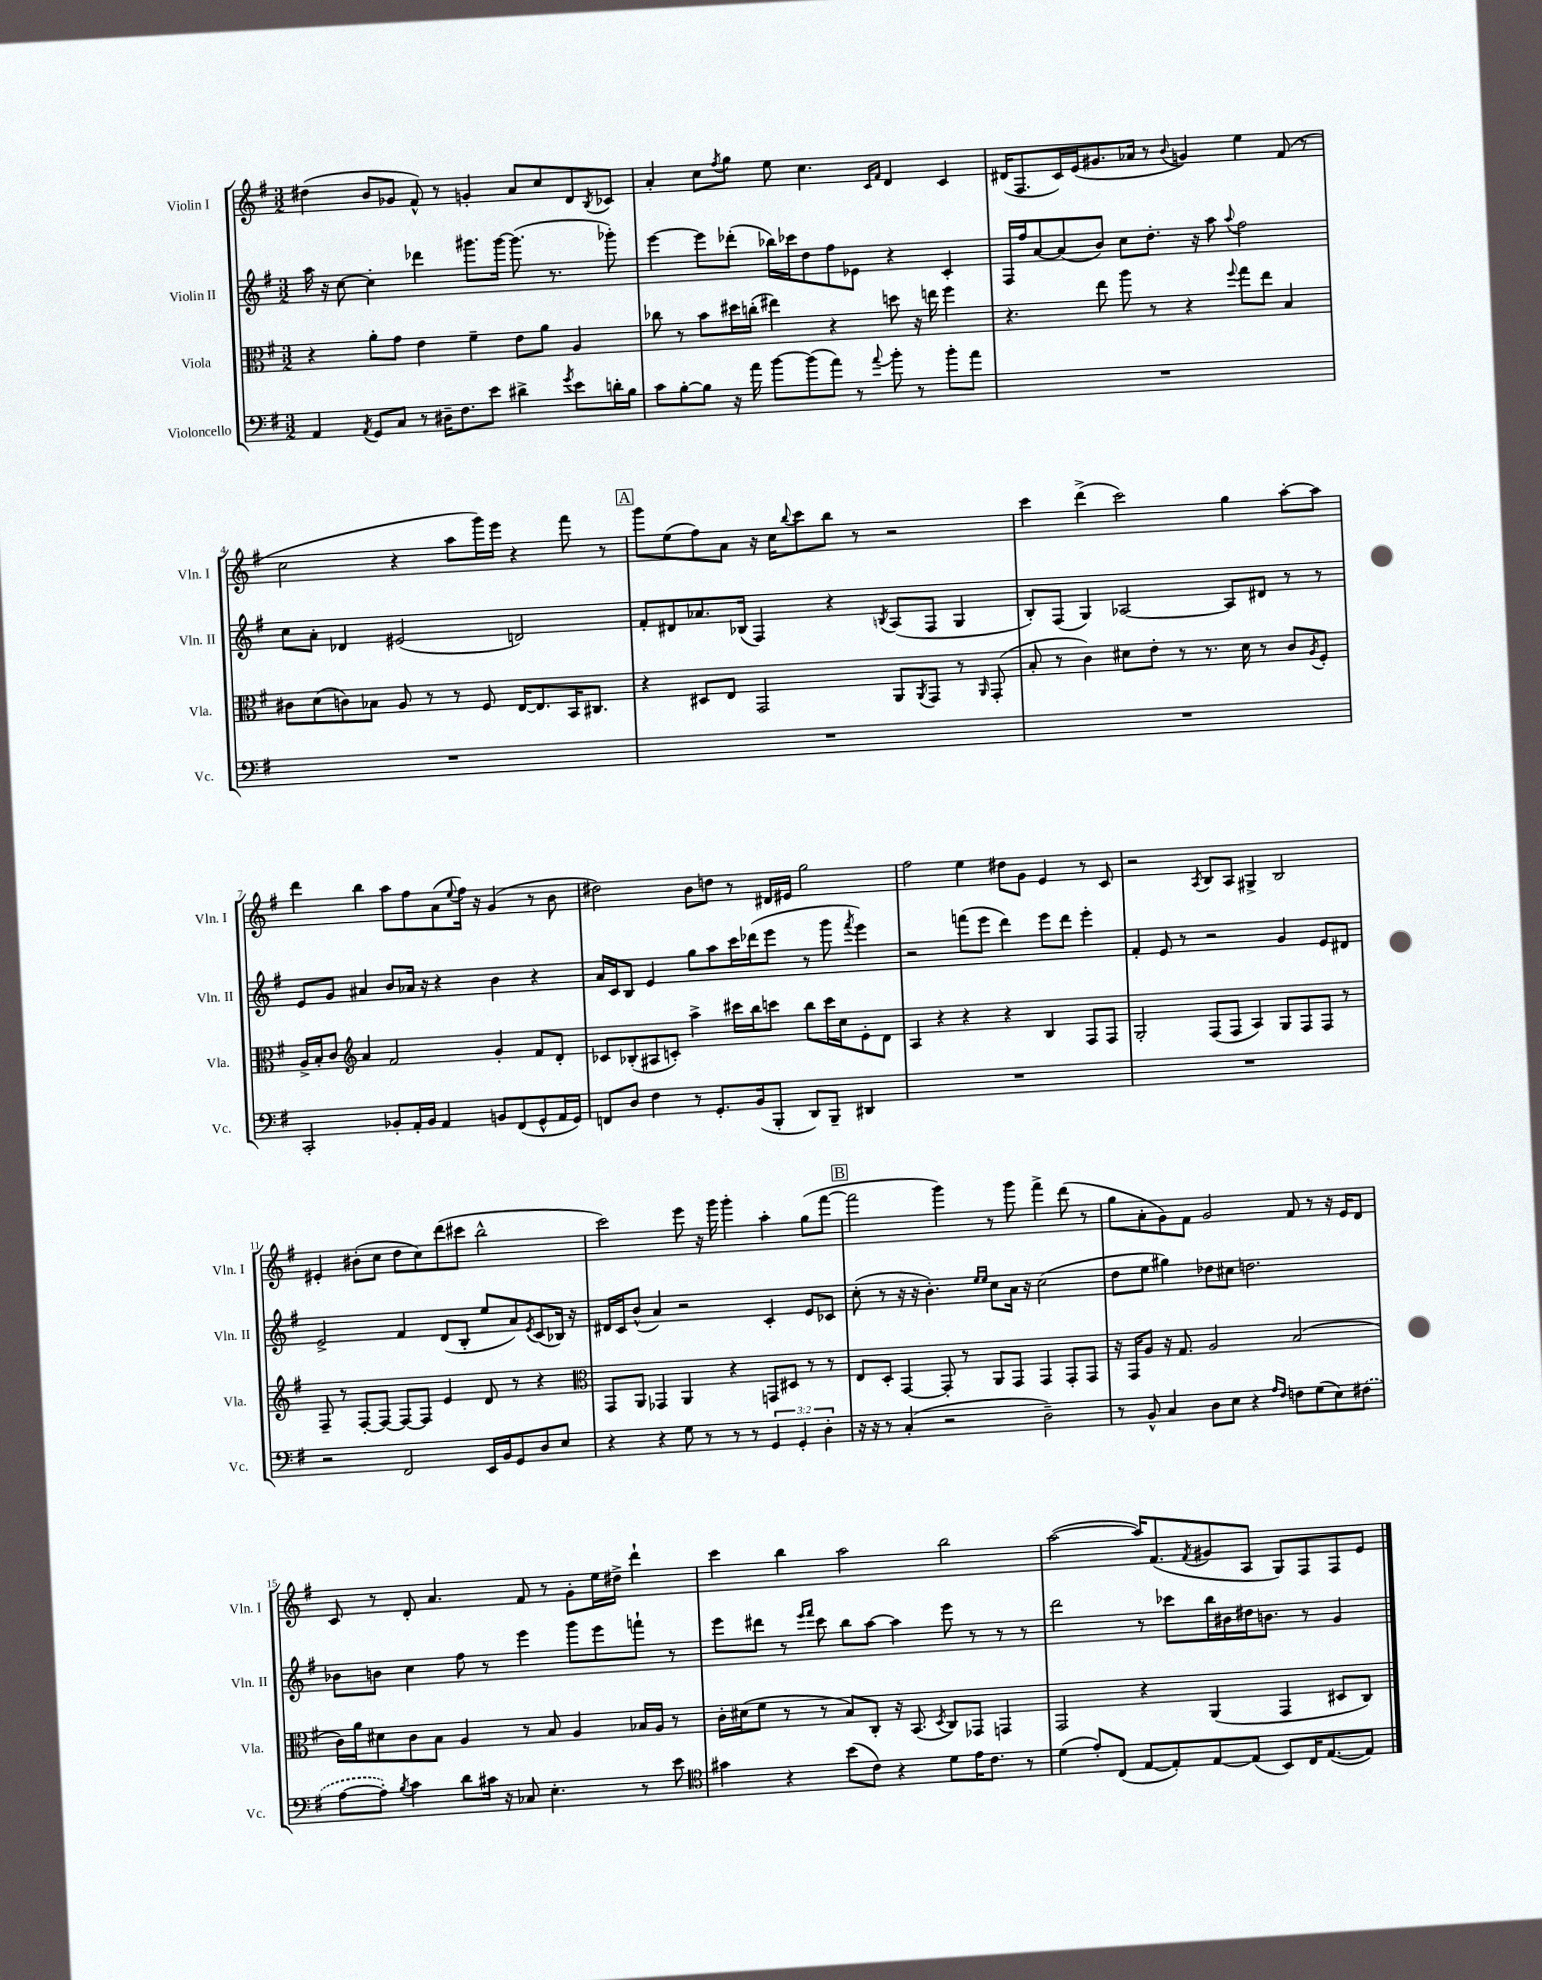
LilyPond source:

<<
\new StaffGroup <<
\new Staff = "s0" \with { instrumentName = "Violin I" shortInstrumentName = "Vln. I" } {
    \clef treble \key g \major \numericTimeSignature \time 3/2
    dis''4( b'8 ges'8 fis'8-^) r8 g'4-. a'8 c''8 d'8 \acciaccatura { b8 } ces'8 |
    a'4-. c''8 \acciaccatura { fis''8 } g''8 e''8 c''4. \grace { c'16 fis'16 } d'4 c'4 |
    dis'16( fis8. c'16) e'16( gis'8. aes'16 r8 \appoggiatura { b'8 } g'4) e''4 fis'8( r8 |
    c''2 r4 a''8 g'''16) e'''16 r4 fis'''8 r8 |
    \mark \markup { \box "A" } g'''8 e''8( fis''8) a'8 r16 c''16 \appoggiatura { b''8 } c'''8 b''8 r8 r2 |
    c'''4 d'''4->( c'''2) g''4 a''8~-. a''8 |
    d'''4 b''4 a''8 fis''8 a'8( \appoggiatura { e''8 } fis''16) r16 g'4( r8 b'8 |
    dis''2) b'8 d''8 r8 dis'16 eis'16 g''2 |
    fis''2 e''4 dis''8 g'8 e'4 r8 c'8 |
    r2 \acciaccatura { a8 } b8 a8 gis4-> b2 |
    eis'4-. bis'8-.( c''8 d''8 c''8) d'''8( cis'''8 b''2-^ |
    c'''2) e'''8 r16 g'''16 g'''4-. a''4-. g''8( fis'''8~ |
    \mark \markup { \box "B" } fis'''2 g'''4) r8 g'''8 fis'''4-> d'''8( r8 |
    g''8 a'8-. g'8) fis'8 g'2 fis'8 r8 r16 e'16 d'8 |
    c'8 r8 d'8-. a'4. fis'8 r8 g'8-. e''16 dis''16-> d'''4-! |
    c'''4 b''4 a''2 b''2 |
    a''2~( a''16) fis'8.( \acciaccatura { fis'8 } gis'8 a8 g8) fis8 fis8 e'8 \bar "|." |
}
\new Staff = "s1" \with { instrumentName = "Violin II" shortInstrumentName = "Vln. II" } {
    \clef treble \key g \major \numericTimeSignature \time 3/2
    a''16 r16 c''8~ c''4-. des'''4 gis'''8. gis'''16~ gis'''8.( r8. ges'''8-.) |
    e'''4~ e'''8 des'''8-.( bes''16) ces'''16 d''8 fis''8 ees'8 r4 c'4-. |
    fis16 fis''16 a'8~ a'8( b'8) c''8 d''8.-. r16 a''8 \appoggiatura { a''8 } fis''2 |
    c''8 a'8-. des'4 eis'2( d'2) |
    \mark \markup { \box "A" } fis'8-. dis'8 aes'8. bes16( fis4) r4 \acciaccatura { b8 } a8( fis8 g4 |
    b8-.) fis8( g4) aes2~ aes8 dis'8 r8 r8 |
    e'8 g'8 ais'4 b'8 aes'16 r16 r4 b'4 r4 |
    a'16 c'16 b8 e'4 g''8 a''8 c'''16 des'''16( e'''8 r8 g'''8 \acciaccatura { fis'''8 } e'''4) |
    r2 f'''8( e'''8 d'''4) e'''8 d'''8 e'''4-. |
    fis'4-. e'8 r8 r2 g'4 e'8 dis'8 |
    e'2-> fis'4 d'8( b8-. e''8 a'8) \acciaccatura { e'8 } c'8( bes16) r16 |
    dis'16 c'16 b'8-^( a'4) r2 c'4-. e'8 ces'8 |
    \mark \markup { \box "B" } c''8-.( r8 r16 r16 b'4.-.) \grace { e''16 e''16 } c''8 a'16 r16 c''2( |
    d''8 e''8 gis''4) des''8 cis''8 d''2. |
    bes'8 b'8 c''4 fis''8 r8 e'''4 g'''8 e'''8 f'''8-! r8 |
    e'''8 dis'''8 r8 \grace { e'''16 fis'''16 } c'''8 b''8 a''8~ a''4 e'''8 r8 r8 r8 |
    d'''2 r8 ces'''8 b''16 bis'16 dis''16 b'8. r8 g'4 \bar "|." |
}
\new Staff = "s2" \with { instrumentName = "Viola" shortInstrumentName = "Vla." } {
    \clef alto \key g \major \numericTimeSignature \time 3/2
    r4 a'8-. g'8 e'4 fis'4-- e'8 a'8 a4 |
    ces''8 r8 b'8 dis''16 c''16-.( eis''4) r4 d''8 r16 e''16 fis''4 |
    r4. e''8 a''8 r8 r4 \appoggiatura { fis''8 } g''8 e''8 b4 |
    cis'8 d'8( c'8) bes8 a8 r8 r8 fis8 e16~ e8. b,16 cis8. |
    \mark \markup { \box "A" } r4 dis8 e8 g,2 a,8 \acciaccatura { a,8 } g,8 r8 \grace { a,16 } g,8-.( |
    b8-. r8 c'4) dis'8 e'8-. r8 r8. dis'16 r8 c'8 \acciaccatura { a8 } fis8-. |
    a16-> b16-. c'8 \clef treble a'4 fis'2 g'4-. fis'8 d'8-. |
    ces'8 bes8-.( ais8 c'8-.) a''4-> cis'''16 b''16 c'''8 b''8 c'''16 c''16 e'8-. d'8 |
    a4 r4 r4 r4 b4 fis8 fis8 |
    g2-. fis8( fis8 a4) g8 fis8 fis8 r8 |
    fis8-- r8 fis8~-. fis8~ fis8~ fis8 e'4 d'8 r8 r4 |
    \clef alto g,8 a,8 ges,4 a,4 r4 g,8 dis8 r8 r8 |
    \mark \markup { \box "B" } e8 d8-. g,4~ g,8-. r8 a,8 g,8 g,4 g,8-. g,8 |
    r16 g,16 a8 r16 g8. a2 b2( |
    c'16) a'16 dis'8 c'8 b8 a4 r8 b8 a4 bes16 a16 r8 |
    c'16-. dis'16( fis'8 r8 r8 b8) c8-. r16 b,8.( \acciaccatura { d8 } c8) ges,8 g,4 |
    g,2 r4 a,4( g,4 dis8 c8) \bar "|." |
}
\new Staff = "s3" \with { instrumentName = "Violoncello" shortInstrumentName = "Vc." } {
    \clef bass \key g \major \numericTimeSignature \time 3/2 \override Staff.TupletNumber.text = #tuplet-number::calc-fraction-text
    a,4 \acciaccatura { a,8 } g,8 c8 r8 dis16-- fis8. e'8 dis'4-> \acciaccatura { g'8 } e'8 d'16-. b16 |
    c'8 b8~-. b8 r16 a'16 b'8~ b'8( a'8) r8 \appoggiatura { a'8 } b'8-. r8 b'8-. a'8 |
    R1. |
    R1. |
    \mark \markup { \box "A" } R1. |
    R1. |
    c,2-. bes,8-. a,16-. bes,16 a,4 b,8 fis,8( g,8-^ a,16 g,16) |
    f,8 d8 fis4 r8 g,8.-. b,16( b,,8-. d,8) b,,8-- dis,4 |
    R1. |
    R1. |
    r2 fis,2 e,16 b,16 g,8 d8 e8 |
    r4 r4 g8 r8 r8 r8 \tuplet 3/2 { g,4 g,4-. d4-. } |
    \mark \markup { \box "B" } r16 r16 r8 c4-.( r2 d2--) |
    r8 b,8-^ c4 d8 e8 r4 \grace { a16 fis16 } f8 g8( e8) \once \slurDashed fis8( |
    a8~ a8-.) \acciaccatura { b8 } c'4 d'8 cis'16 r16 ces8 e4.-. r8 e'8 |
    \clef tenor gis'4 r4 b'8( c'8) r4 d'8 e'16 c'8. r8 |
    d'4( e'8-.) c8( e8~ e8-.) e8~ e8( b,8) c16 e8.~( e8) \bar "|." |
}
>>
>>
